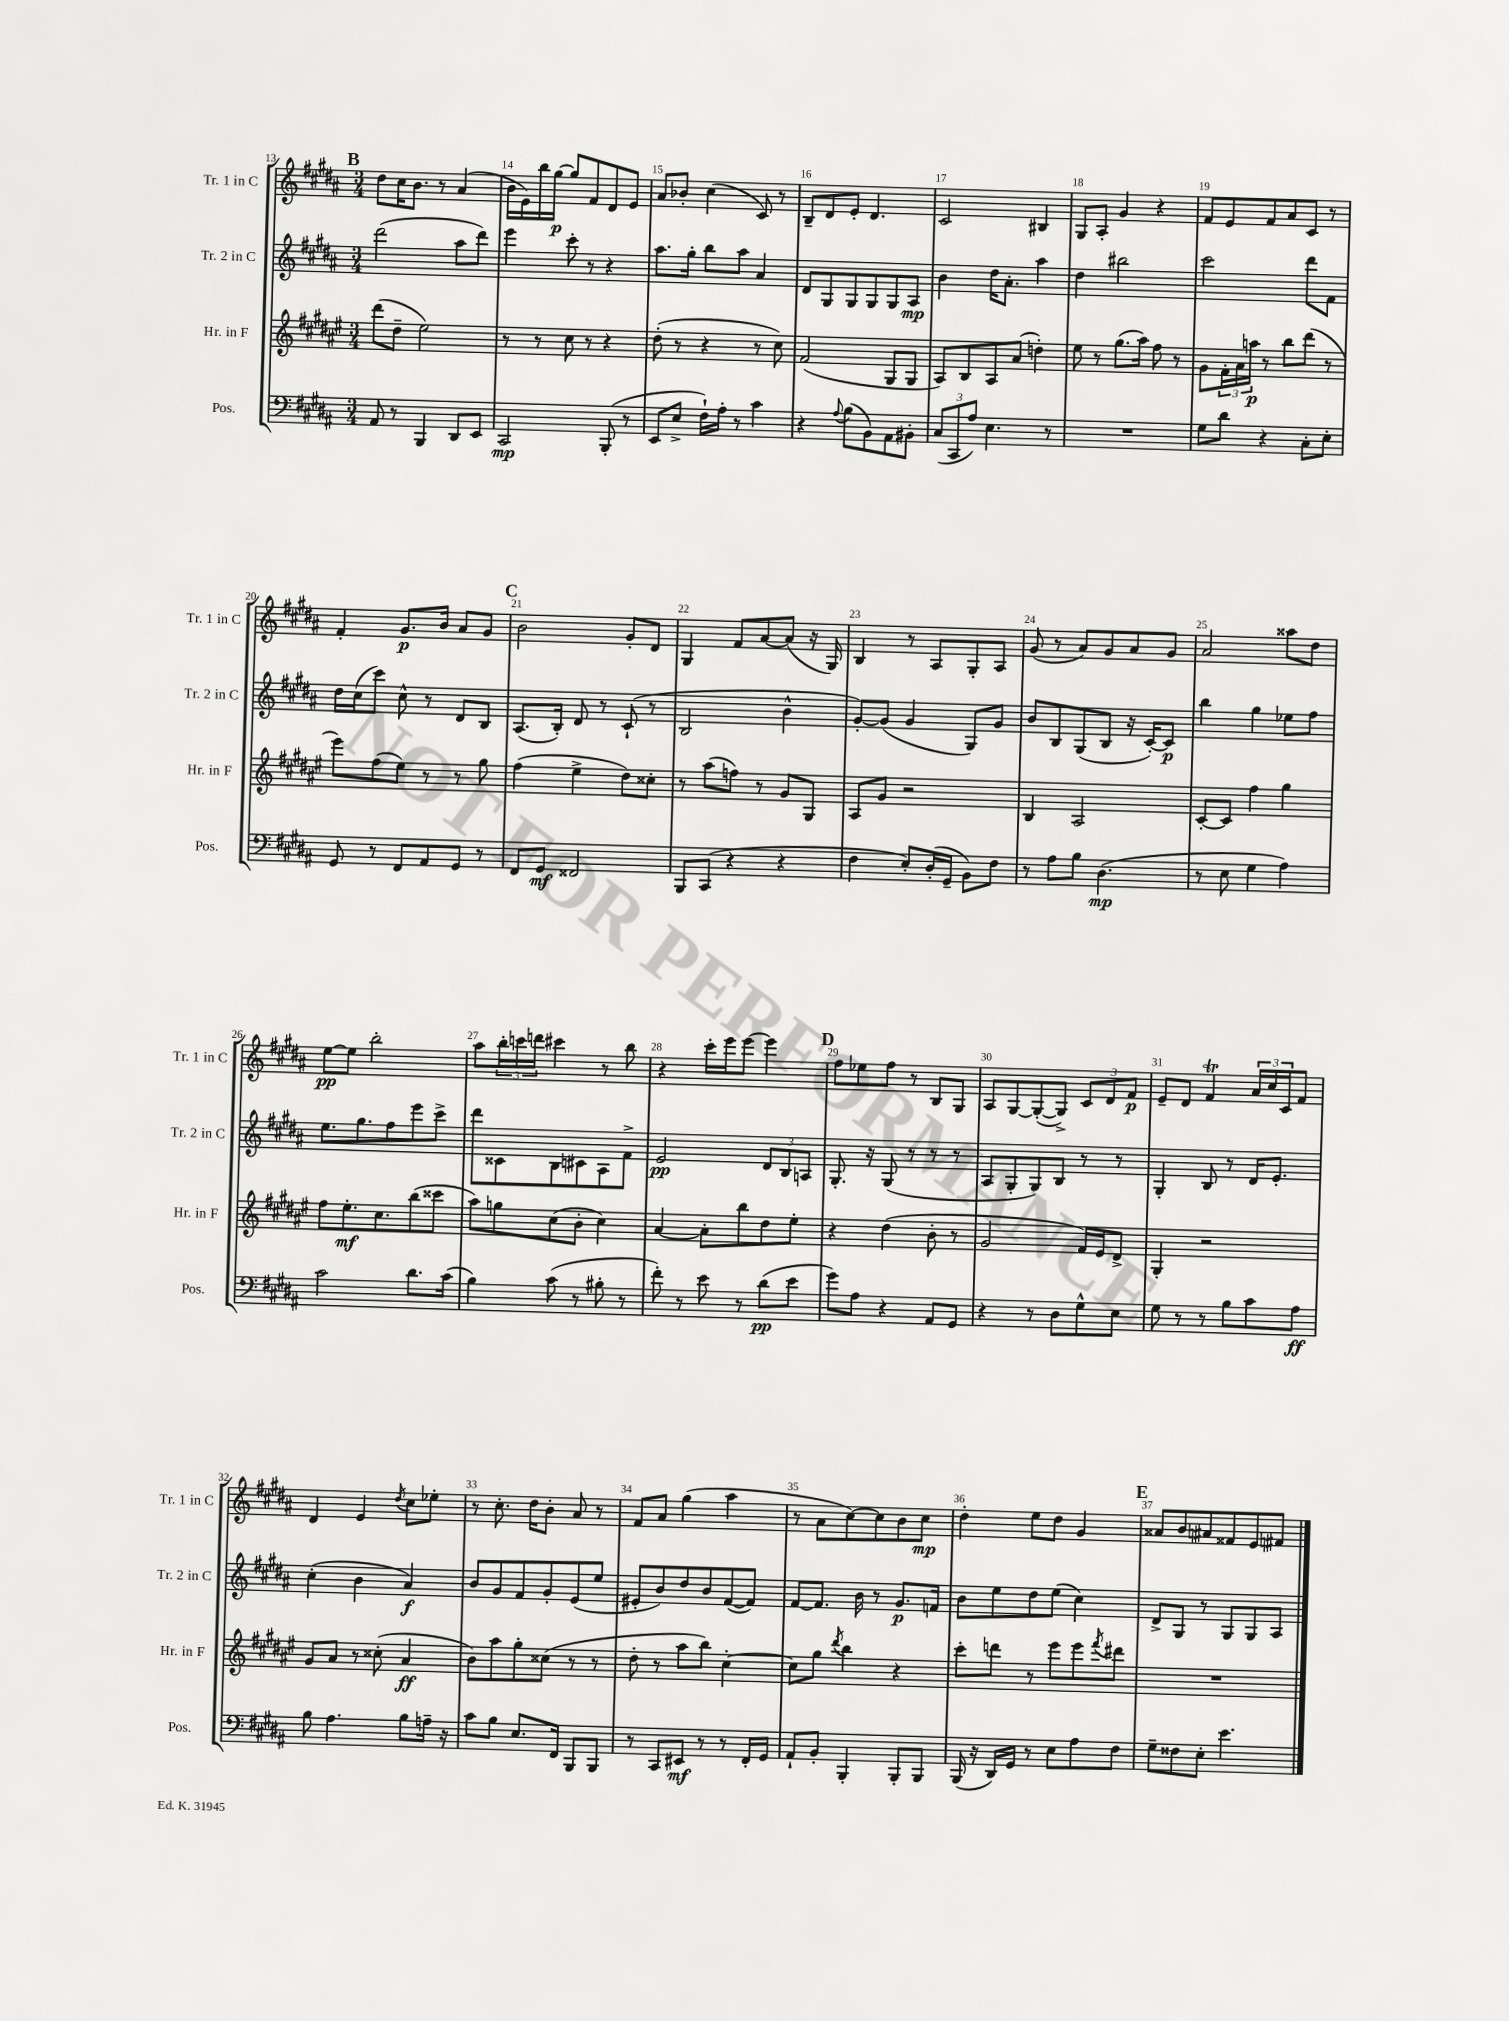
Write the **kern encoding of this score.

**kern	**kern	**kern	**kern
*staff4	*staff3	*staff2	*staff1
*clefF4	*clefG2	*clefG2	*clefG2
*k[f#c#g#d#a#]	*k[f#c#g#d#a#e#]	*k[f#c#g#d#a#]	*k[f#c#g#d#a#]
*M3/4	*M3/4	*M3/4	*M3/4
8AA#	(8ddd#	(2ddd#	8dd#
8r	8dd#~	.	16cc#
.	.	.	8.b
4BBB	2ee#)	.	.
.	.	.	8r
8DD#	.	8aa#	(4a#
8EE	.	8ddd#)	.
=	=	=	=
2CC#	8r	4eee	16b
.	.	.	16e)
.	8r	.	16bb
.	.	.	[16gg#
.	8cc#	8ccc#'	8gg#]
.	8r	8r	8f#
(8BBB'	4r	4r	8d#
8r	.	.	8e
=	=	=	=
8EE	(8dd#'	8.aa#	8a#
8E^	8r	.	8b-'
.	.	16gg#'	.
16F#`)	4r	8bb	(4cc#
16A#'	.	.	.
8r	.	8aa#	.
4c#	8r	4a#	8c#)
.	8cc#)	.	8r
=	=	=	=
4r	(2f#	8d#	8B~
.	.	8G#	8d#
8qqA#	.	.	.
(8B	.	8G#	8e'
8BB)	.	8G#	4.d#
8AA#	8G#	8G#	.
8BB#'	8G#	8A#	.
=	=	=	=
(12C#	8A#)	4b	2c#
12CC#	.	.	.
.	8B	.	.
12A#)	.	.	.
4.E	8A#	16dd#	.
.	.	8.a#'	.
.	(8a#	.	.
.	4dd')	4aa#	4B#
8r	.	.	.
=	=	=	=
2.r	8ee#	4dd#	8G#
.	8r	.	8A#'
.	(8.gg#	2bb#	4g#
.	16aa#)	.	.
.	8ff#	.	4r
.	8r	.	.
=	=	=	=
8G#	8g#	2ccc#	8f#
8d#	24f#'	.	8e
.	24a#	.	.
.	24aa	.	.
4r	8r	.	8f#
.	8bb	.	8a#
8C#'	(8ddd#	8ddd#	8c#
8E'	8r	8f#	8r
=	=	=	=
8GG#	8eee#)	16dd#	4f#'
.	.	(16cc#	.
8r	(8ff#	8ccc#)	.
8FF#	8ee#)	8cc#^^	8.g#
8AA#	8r	8r	.
.	.	.	16b
8GG#	8r	8d#	8a#
8r	8gg#	8B	8g#
=	=	=	=
8FF#	(4ff#	(8.A#	2b
8GG#	.	.	.
.	.	16B')	.
2FF##	4ee#^	8d#	.
.	.	8r	.
.	8dd#)	(8c#`	8g#'
.	8cc##'	8r	8d#
=	=	=	=
8BBB	8r	2B	4G#
(8CC#	(8aa#	.	.
4r	8ff)	.	8f#
.	8r	.	[8a#
4r	8g#	4b^^	(8a#]
.	8G#	.	16r
.	.	.	16G#)
=	=	=	=
4F#	8A#	[8g#')	4B
.	8g#	(8g#]	.
8E')	2r	4g#	8r
(16D#'	.	.	8A#
16GG#~	.	.	.
8BB)	.	8G#)	8G#'
8F#	.	8g#	8A#
=	=	=	=
8r	4B	8b	(8g#
8A#	.	8B	8r
8B	2A#	(8G#	8a#)
(4.D#	.	8B	8g#
.	.	16r	8a#
.	.	[16c#')	.
.	.	8c#]	8g#
=	=	=	=
8r	[8c#'	4bb	2a#
8E	8c#]	.	.
4G#	4ff#	4gg#	.
4A#)	4gg#	8ee-	8aa##
.	.	8ff#	8dd#
=	=	=	=
2c#	8ff#	8.ee	[8ee
.	8.ee#'	.	8ee]
.	.	8.gg#	.
.	.	.	2bb'
.	8.cc#	.	.
.	.	8ff#	.
8.d#	(8bb	8eee	.
.	8ccc##	8ccc#^	.
(16c#	.	.	.
=	=	=	=
4B)	8aa#)	8ddd#	8aa#
.	8gg	8c##	24bb'
.	.	.	24ccc
.	.	.	24ddd
(8c#	(8cc#	8B	4ccc#
8r	8b'	8c#	.
8B#'	4cc#)	8A#	8r
8r	.	8f#^	8bb
=	=	=	=
8f#')	[4a#	2e	4r
8r	.	.	.
8e	8a#']	.	16ccc#'
.	.	.	16eee
8r	8bb	.	[8eee
(8d#	8dd#	12d#	4eee]
.	.	12B	.
8e	8ee#'	.	.
.	.	12A	.
=	=	=	=
8g#)	4r	8.G#'	8ff#
8A#	.	.	8ee-
.	.	16r	.
4r	(4dd#	(8G#	8ff#
.	.	8r	8r
8AA#	8b'	8r	8B
8GG#	8r	8r	8G#
=	=	=	=
4r	2g#	8A#	8A#
.	.	8G#'	[8G#
8r	.	8G#)	(8G#'_
8D#	.	8B	8G#^])
8G#^^	16f#)	8r	12c#
.	16e#	.	.
.	.	.	12d#
8E	8d#^	8r	.
.	.	.	12f#
=	=	=	=
8G#	4G#'	4G#'	8e~
8r	.	.	8d#
8r	2r	8B	4f#
8B	.	8r	.
8c#	.	16d#	24a#
.	.	.	24cc#
.	.	8.e'	.
.	.	.	24c#
8A#	.	.	8f#
=	=	=	=
8B	8g#	(4cc#'	4d#
4.A#	8a#	.	.
.	8r	4b	4e
.	(8cc##'	.	.
.	.	.	8qdd#
8B	4a#	4a#)	8cc#
16A~	.	.	8ee-'
16r	.	.	.
=	=	=	=
8c#	8b)	8b	8r
8B	8aa#	8g#	8.cc#'
8.E	8gg#'	8f#	.
.	.	.	16dd#
.	(8cc##	8g#'	8b'
16FF#	.	.	.
8BBB	8r	(8e	8a#
8BBB	8r	8ee	8r
=	=	=	=
8r	8dd#'	8e#'	8f#
8CC#	8r	8b)	8a#
8EE#	8aa#	8dd#	(4gg#
8r	8bb)	8b	.
8r	[4cc#'	([8f#	4aa#
16FF#'	.	8f#])	.
16GG#	.	.	.
=	=	=	=
8AA#`	8cc#]	[8f#	8r
8BB'	8gg#	8.f#]	8a#
.	8qddd#	.	.
4BBB'	4bb	.	[8cc#)
.	.	16b	.
.	.	8r	8cc#]
8BBB'	4r	8.g#	8b
8BBB	.	.	8cc#
.	.	16f	.
=	=	=	=
(16BBB	8ccc#'	8b	4dd#'
16r	.	.	.
16DD#)	8ddd	8ee	.
16GG#	.	.	.
8r	8r	8dd#	8ee
8E	8eee#	(8ee	8dd#
8A#	8eee#	4cc#)	4g#
.	8qfff#	.	.
8F#	8ddd#	.	.
=	=	=	=
8G#~	2.r	8d#^	8a##
8F##	.	8G#	8b
8E'	.	8r	8a#
4.e	.	8G#	8f##
.	.	8G#	8e
.	.	8A#	8f#
==	==	==	==
*-	*-	*-	*-
